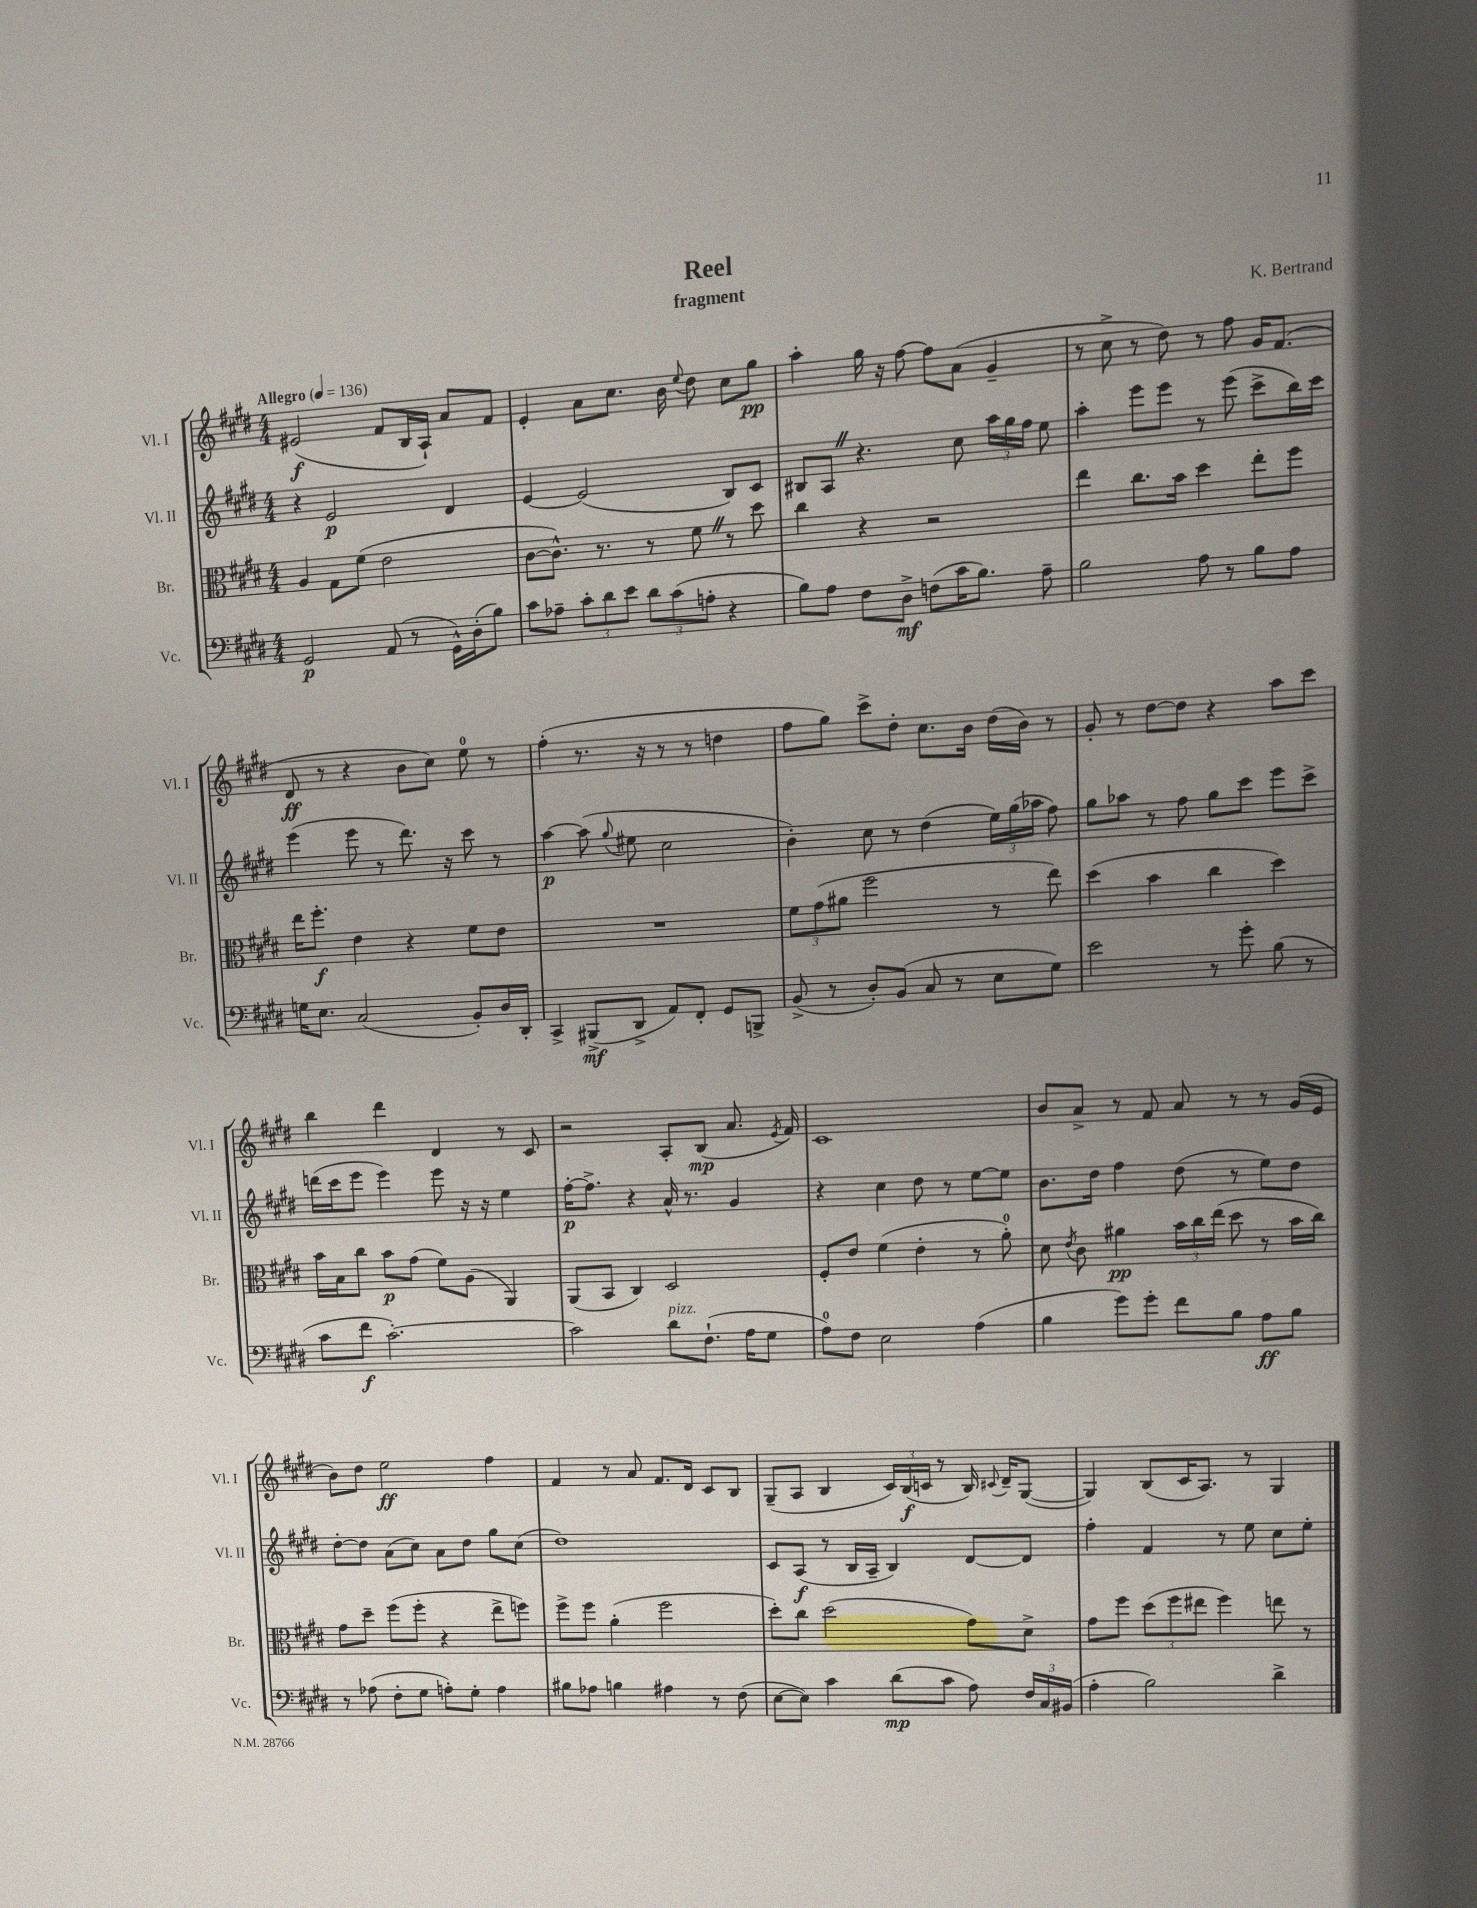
\header { title = "Reel" composer = "K. Bertrand" subtitle = "fragment" }
<<
\new StaffGroup <<
\new Staff = "s0" \with { instrumentName = "Vl. I" shortInstrumentName = "Vl. I" } {
    \clef treble \key e \major \numericTimeSignature \time 4/4 \tempo "Allegro" 4 = 136
    \autoBeamOff eis'2\f( fis'8[ b16 a16]-!) a'8[ fis'8] |
    e'4-. a'8[ cis''8.] b'16 \appoggiatura { e''8 } dis''8 cis''8[ gis''8]\pp |
    a''4-. gis''16 r16 fis''8~ fis''8[ a'8]( gis'4-- |
    r8 cis''8-> r8 dis''8) r8 fis''8 gis'16[ fis'8.]( |
    dis'8\ff r8 r4 b'8[ cis''8]) e''8-0 r8 |
    fis''4-.( r8. r16 r8 r8 d''4 |
    fis''8[ gis''8]) cis'''8[-> dis''8]-. cis''8.[ b'16] dis''16[( b'16]) r8 |
    gis'8-. r8 dis''8[~ dis''8] r4 a''8[ cis'''8] |
    b''4 dis'''4 dis'4 r8 cis'8 |
    r2 a8[-. b8]\mp( a'8. \acciaccatura { e'8 } fis'16) |
    cis'1 |
    b'8[ a'8]-> r8 fis'8 a'8 r8 r8 gis'16[( e'16] |
    b'8[) dis''8] e''2\ff fis''4 |
    fis'4 r8 a'8 fis'8.[ dis'16] cis'8[ b8] |
    gis8[--( a8] b4 \tuplet 3/2 { cis'16[) b16\f( c'16] } r8 b16) \appoggiatura { cis'8 } dis'16[-- gis8]~( |
    gis4) b8[( cis'16 a8.]) r8 gis4 \bar "|." |
}
\new Staff = "s1" \with { instrumentName = "Vl. II" shortInstrumentName = "Vl. II" } {
    \clef treble \key e \major \numericTimeSignature \time 4/4
    \autoBeamOff r4 e'2\p dis'4 |
    e'4~ e'2( b8[) cis'8] |
    bis8[ a8] \once \override BreathingSign.text = \markup { \musicglyph "scripts.caesura.straight" } \breathe r4. cis''8 \tuplet 3/2 { a''16[ gis''16 fis''16] } e''8 |
    a''4-. e'''8[ e'''8] r8 e'''8( cis'''8[-> b''16) cis'''16] |
    e'''4( e'''8 r8 dis'''8.) r16 cis'''8 r8 |
    a''4~\p a''8( \appoggiatura { gis''8 } eis''8 cis''2 |
    b'4-.) cis''8 r8 dis''4( \tuplet 3/2 { e''16[) gis''16( aes''16] } fis''8) |
    gis''8[ aes''8] r8 fis''8 gis''8[ cis'''8] e'''8[ cis'''8]-> |
    d'''16[( cis'''16 e'''8] e'''4) e'''8 r16 r16 e''4 |
    fis''16[~-.\p fis''8.]-> r4 a'16-^ r8. gis'4 |
    r4 cis''4 dis''8 r8 e''8[~ e''8] |
    b'8.[ dis''16] fis''4 dis''8( r8 e''8[) dis''8] |
    dis''8[~-. dis''8] a'8[( cis''8]) a'8[ dis''8] gis''8[ cis''8]( |
    dis''1) |
    cis'8[ a8]\f( r8 b16[ a16]-- b4) dis'8[~ dis'8] |
    fis''4-. fis'4 r8 e''8 cis''8[ e''8]-. \bar "|." |
}
\new Staff = "s2" \with { instrumentName = "Br." shortInstrumentName = "Br." } {
    \clef alto \key e \major \numericTimeSignature \time 4/4
    \autoBeamOff a4 gis8[ fis'8]( e'2 |
    cis'8[~ cis'8.]-^) r8. r8 fis'8 \once \override BreathingSign.text = \markup { \musicglyph "scripts.caesura.straight" } \breathe r8 dis''8 |
    cis''4 r4 r2 |
    e''4 cis''8.[ b'16] dis''4 e''8[-. fis''8] |
    e''16[ fis''8.]-.\f e'4 r4 fis'8[ e'8] |
    R1 |
    \tuplet 3/2 { fis'8[ gis'8( ais'8] } fis''2 r8 e''8) |
    dis''4( b'4 cis''4 dis''4) |
    b'16[ b16 cis''8] b'8[\p gis'8]( fis'8[) a8]( a,4) |
    a,8[( b,8] cis4) dis2 |
    fis8[-. e'8] fis'4( e'4-. r8 a'8-0-.) |
    dis'8 \acciaccatura { e'8 } cis'8 ais'4\pp \tuplet 3/2 { b'16[ cis''16 e''16]( } dis''8 r8 b'16[ cis''16]) |
    gis'8[ dis''8]-- fis''8[( fis''8]-. r4 e''8[-> f''8]) |
    fis''8[-> fis''8] a'4-.( fis''2 |
    dis''8[-.) cis''8] dis''2( gis'8[) dis'8]-> |
    gis'8[ fis''8] \tuplet 3/2 { dis''8[( fis''8 eis''8] } fis''4) e''8 r8 \bar "|." |
}
\new Staff = "s3" \with { instrumentName = "Vc." shortInstrumentName = "Vc." } {
    \clef bass \key e \major \numericTimeSignature \time 4/4
    \autoBeamOff gis,2\p a,8( r8 gis,16[-^) dis16-.( b8]) |
    cis'8[ aes8]-- \tuplet 3/2 { cis'8[-. dis'8 e'8] } \tuplet 3/2 { dis'8[ cis'8( a8]-. } r4 |
    b8[) a8] fis8[ dis8]->\mf f8[( cis'16 b8.]) a8-- |
    b2 a8 r8 b8[ a8] |
    g16[ e8.] cis2( b,8[-.) dis16 dis,16]-. |
    cis,4-> bis,,8[->\mf( dis,8]-> a,8[) fis,8]-. gis,8[ b,,8]-> |
    b,8->( r8 dis8[-.) b,8]( cis8 r8 e8[ gis8]) |
    e'2 r8 gis'8-. b8( r8 |
    cis'8[ fis'8]\f cis'2.~-.) |
    cis'2 dis'8[^\markup { \italic "pizz." } fis8.]-!( a16[ gis8] |
    a8[-0) fis8] e2 a4( |
    b4 gis'8[) gis'8]-. fis'8[ b8] a8[\ff b8] |
    r8 aes8( fis8[-. gis8] a8[-.) gis8]-. a4 |
    bis8[ aes8] b4 ais4 r8 fis8( |
    e8[~ e8]) cis'4 dis'8[\mp( cis'8] a8) \tuplet 3/2 { fis16[ cis16 bis,16]( } |
    a4-. b2) dis'4-> \bar "|." |
}
>>
>>
\layout { \context { \Score \remove "Bar_number_engraver" } }
